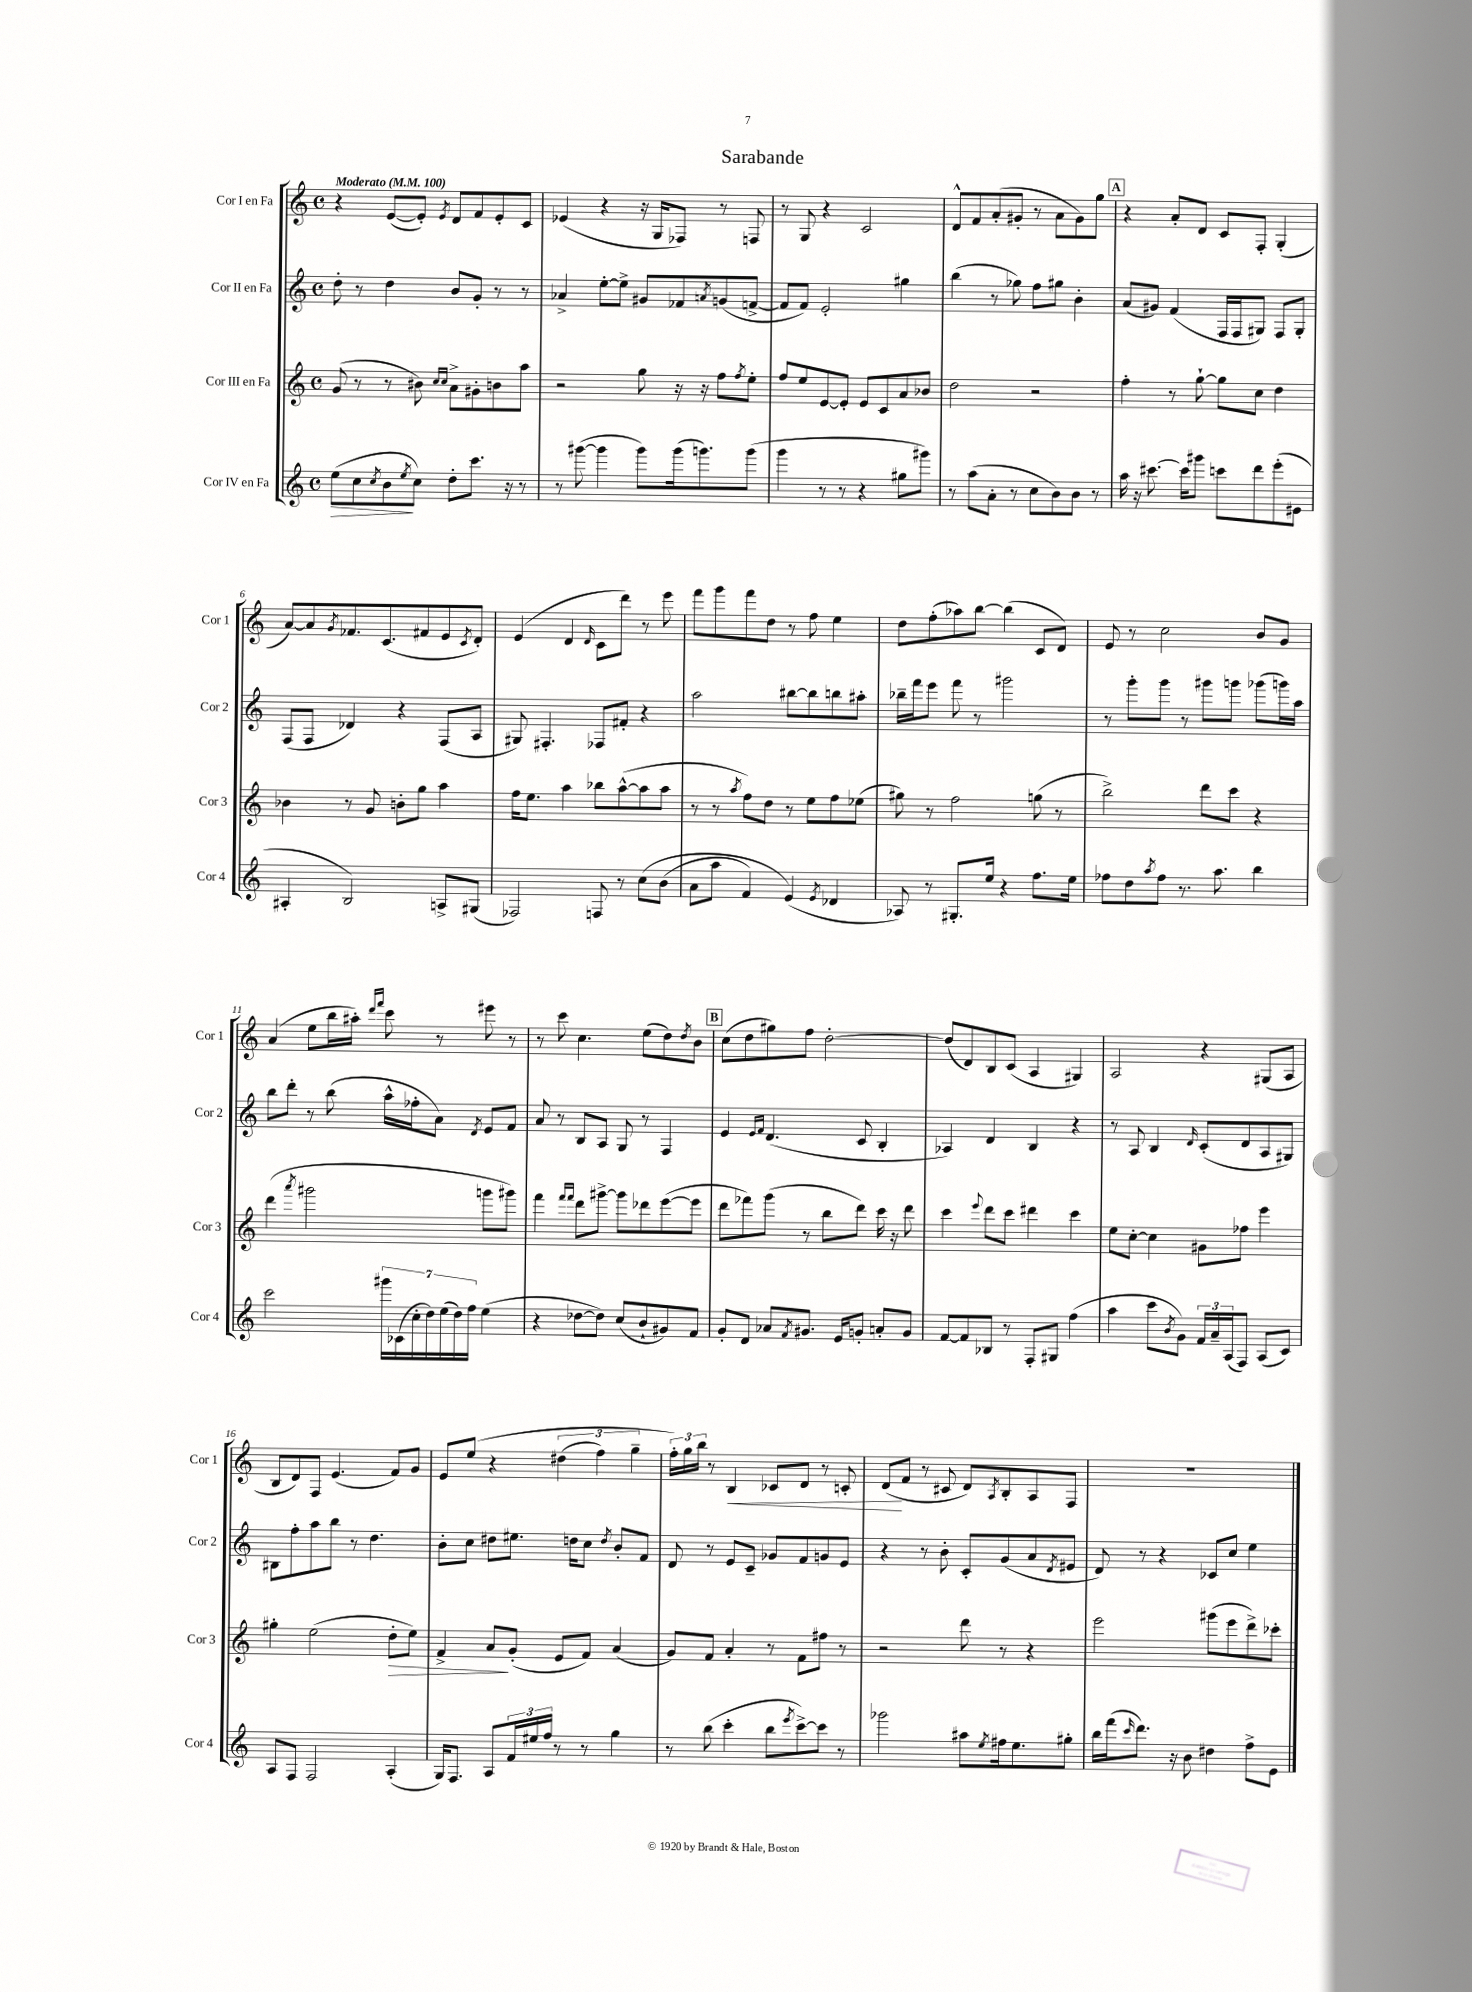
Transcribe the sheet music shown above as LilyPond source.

\header { title = "Sarabande" }
<<
\new StaffGroup <<
\new Staff = "s0" \with { instrumentName = "Cor I en Fa" shortInstrumentName = "Cor 1" } {
    \clef treble \key c \major \defaultTimeSignature \time 4/4 \tempo "Moderato" 4 = 100
    r4 e'8~( e'8-.) \acciaccatura { e'8 } d'8 f'8 e'8-. c'8 |
    ees'4( r4 r16 g16 fes8) r8 f8 |
    r8 g8 r4 c'2 |
    d'8-^ f'8 a'8-.( gis'8-. r8 a'8 gis'8) g''8 |
    \mark \markup { \box "A" } r4 a'8-. d'8 c'8 f8-. g4-.( |
    a'8~) a'8 \acciaccatura { g'8 } fes'8. c'8.( fis'8 e'8 \acciaccatura { c'8 } d'8-.) |
    e'4( d'4 \grace { d'16 } c'8 d'''8) r8 e'''8 |
    f'''8 g'''8 f'''8 d''8 r8 f''8 e''4 |
    d''8 f''8-.( aes''8) b''8~ b''4( c'8 d'8) |
    e'8 r8 c''2 b'8 g'8 |
    a'4( e''8 b''16 ais''16-.) \grace { d'''16 f'''16 } c'''8 r8 eis'''8 r8 |
    r8 c'''8 c''4. e''8( d''8) \acciaccatura { d''8 } b'8 |
    \mark \markup { \box "B" } c''8( d''8 gis''8) f''8 d''2~-. |
    d''8( d'8) b8 c'8( a4 gis4) |
    a2 r4 gis8( a8 |
    b8 d'8) f8 e'4.( f'8) g'8 |
    e'8 e''8\( r4 \tuplet 3/2 { dis''4( f''4) g''4-- } |
    \tuplet 3/2 { f''16-.\) g''16 b''16 } r8 b4\< ces'8 d'8 r8 c'8-. |
    d'8\!( f'8 r8 cis'8 d'8) \acciaccatura { a8 } b8-. a8 f8 |
    R1 \bar "|." |
}
\new Staff = "s1" \with { instrumentName = "Cor II en Fa" shortInstrumentName = "Cor 2" } {
    \clef treble \key c \major \defaultTimeSignature \time 4/4
    d''8-. r8 d''4 b'8 g'8-. r8 r8 |
    aes'4-> e''8~-. e''8-> gis'8 fes'8 \acciaccatura { a'8 } g'8( f'8~-> |
    f'8 f'8) e'2-. gis''4 |
    b''4( r8 ges''8) f''8 gis''8 b'4-. |
    \mark \markup { \box "A" } a'8( gis'8) f'4( f16 f16 gis8) f8 gis8-. |
    f8( f8 des'4) r4 f8( a8 |
    gis8) fis4.-. fes8 fis'8-. r4 |
    a''2 bis''8~ bis''8 b''8 ais''8-. |
    bes''16-- f'''16 e'''8 f'''8 r8 gis'''2 |
    r8 g'''8-. g'''8 r8 gis'''8 g'''8 ges'''8( g'''16) a''16 |
    b''8 d'''8-. r8 b''8( a''16-^ fes''16-. a'8) \acciaccatura { d'8 } e'8 f'8 |
    a'8 r8 b8 a8 g8 r8 f4 |
    \mark \markup { \box "B" } e'4 \grace { e'16 f'16 } d'4.( c'8 b4-. |
    aes4) d'4 b4 r4 |
    r8 a8 b4 \grace { d'16 } c'8-.( d'8 a8 gis8) |
    bis8 f''8-. a''8 b''8 r8 d''4. |
    b'8-. c''8 dis''8 eis''8. d''16 c''8 \acciaccatura { d''8 } b'8-. f'8 |
    d'8 r8 e'8 c'8-- ges'8 f'8 g'8 e'8 |
    r4 r8 b'8-. c'8-. g'8( a'8 \acciaccatura { d'8 } eis'8 |
    d'8) r8 r4 ces'8 c''8 e''4 \bar "|." |
}
\new Staff = "s2" \with { instrumentName = "Cor III en Fa" shortInstrumentName = "Cor 3" } {
    \clef treble \key c \major \defaultTimeSignature \time 4/4
    g'8( r8 r8 bis'8) \grace { c''16 c''16 } a'8-> gis'8-. b'8 a''8 |
    r2 g''8 r16 r16 f''8 \acciaccatura { f''8 } e''8-. |
    f''8 e''8 e'8~ e'8-. e'8 c'8 a'8 bes'8 |
    d''2 r2 |
    \mark \markup { \box "A" } f''4-. r8 g''8~-! g''8 c''8 d''4 |
    bes'4 r8 g'8 b'8-. g''8 a''4 |
    f''16 e''8. a''4 bes''8 a''8~-^( a''8 a''8 |
    r8 r8 \acciaccatura { a''8 } f''8) d''8 r8 e''8 f''8 ees''8( |
    gis''8) r8 f''2 g''8( r8 |
    b''2->) d'''8 c'''8 r4 |
    d'''4( \acciaccatura { a'''8 } gis'''2 g'''8 gis'''8) |
    f'''4 \grace { f'''16 f'''16 } d'''8 gis'''8~-> gis'''8 des'''8 e'''8~( e'''8 |
    \mark \markup { \box "B" } d'''8 fes'''8) g'''8( r8 b''8 d'''8) c'''16 r16 d'''8 |
    c'''4 \appoggiatura { e'''8 } d'''8 c'''8 dis'''4 c'''4 |
    e''8 c''8~-. c''4 gis'8 fes''8 e'''4 |
    gis''4-. e''2( d''8-.\> e''8) |
    f'4-> a'8\! g'8-.( e'8 f'8) a'4( |
    g'8) f'8 a'4-. r8 f'8 fis''8 r8 |
    r2 d'''8 r8 r4 |
    e'''2 gis'''8( e'''8 d'''8->) ces'''8-. \bar "|." |
}
\new Staff = "s3" \with { instrumentName = "Cor IV en Fa" shortInstrumentName = "Cor 4" } {
    \clef treble \key c \major \defaultTimeSignature \time 4/4
    e''8\>( c''8 \acciaccatura { c''8 } b'8\! \acciaccatura { e''8 } c''8) d''8-. c'''8. r16 r8 |
    r8 gis'''8~( gis'''4 gis'''8) gis'''16( g'''8.) g'''8( |
    g'''4 r8 r8 r4 gis''8 gis'''8) |
    r8 a''8( a'8-. r8 c''8 b'8) b'8 r8 |
    \mark \markup { \box "A" } a''16 r16 cis'''8.~ cis'''16 gis'''8 c'''8 d'''8 e'''8-.( eis'8 |
    ais4-. b2) a8-> gis8( |
    fes2) f8 r8 c''8\( b'8( |
    a'8 a''8 f'4) e'4(\) \acciaccatura { e'8 } des'4 |
    aes8) r8 gis8.-. e''16 r4 f''8. e''16 |
    fes''8 d''8 \acciaccatura { a''8 } fes''8 r8. a''8. b''4 |
    c'''2 \tuplet 7/4 { gis'''16 ces'16( c''16-. d''16) e''16( d''16) f''16 } e''4( |
    r4 des''8~ des''8) c''8( b'8-! gis'8) f'8 |
    \mark \markup { \box "B" } g'8-. d'8 aes'8 \acciaccatura { f'8 } gis'8. e'16 g'8-. a'8-. g'8 |
    f'8~ f'8 bes8 r8 f8-. gis8 f''4( |
    a''4 c'''8 \acciaccatura { b'8 } g'8) \tuplet 3/2 { f'16 a'16-- a16( } f8) a8( c'8) |
    a8 f8 f2 a4-.( |
    g16) f8. a8 \tuplet 3/2 { f'16 eis''16 f''16 } r8 r8 g''4 |
    r8 b''8( c'''4-. b''8 \acciaccatura { e'''8 } c'''8~->) c'''8 r8 |
    ges'''2 ais''8 \acciaccatura { e''8 } fis''16 e''8. gis''8-. |
    b''16 f'''16( \grace { c'''16 } d'''8.) r16 b'8 dis''4 f''8-> e'8 \bar "|." |
}
>>
>>
